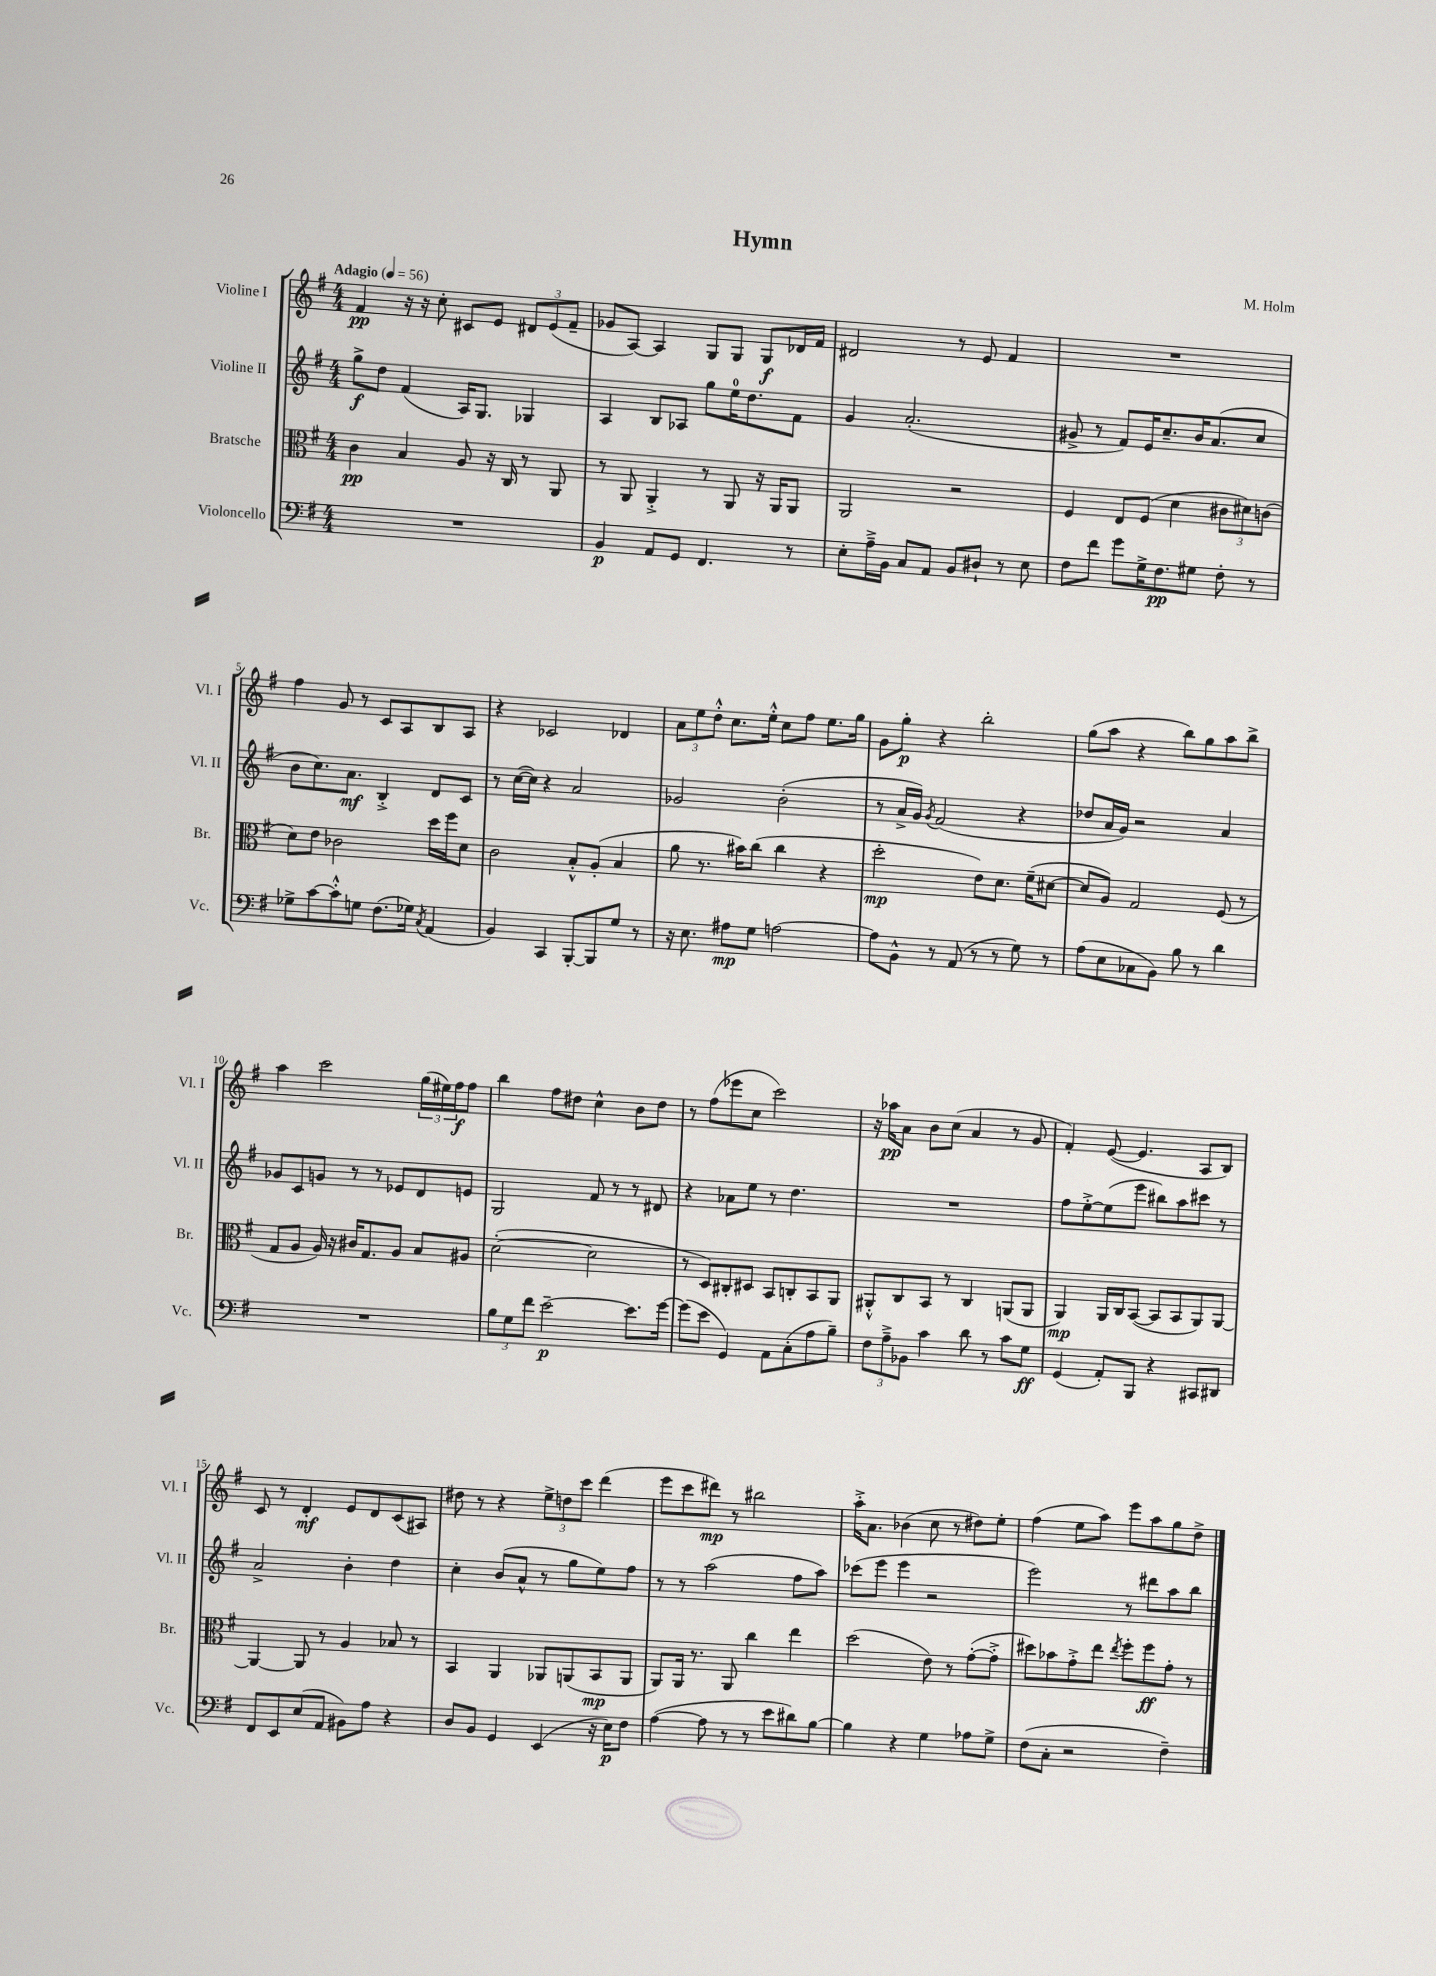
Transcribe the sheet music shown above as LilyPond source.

\header { title = "Hymn" composer = "M. Holm" }
<<
\new StaffGroup <<
\new Staff = "s0" \with { instrumentName = "Violine I" shortInstrumentName = "Vl. I" } {
    \clef treble \key g \major \numericTimeSignature \time 4/4 \tempo "Adagio" 4 = 56
    fis'4\pp r16 r16 c''8-. cis'8 e'8 \tuplet 3/2 { dis'8 e'8( fis'8-- } |
    ges'8 a8~) a4 g8 g8 g8\f des'16 fis'16 |
    dis'2 r8 e'8 fis'4 |
    R1 |
    fis''4 g'8 r8 c'8 a8 b8 a8 |
    r4 ces'2 des'4 |
    \tuplet 3/2 { a'8 e''8 d''8-.-^ } c''8. e''16-.-^ c''8 fis''8 e''8. g''16 |
    g'8 g''8-.\p r4 b''2-. |
    g''8( a''8 r4 b''8) g''8 a''8 b''8-> |
    a''4 c'''2 \tuplet 3/2 { g''16( eis''16) fis''16\f } fis''8 |
    b''4 fis''8 dis''8 c''4-^ b'8 dis''8 |
    r8 fis''8( ees'''8 c''8 c'''2) |
    r16 aes''16\pp a'8 b'8 c''8( a'4 r8 g'8 |
    fis'4-.) e'8~( e'4. a8 b8) |
    c'8 r8 d'4-.\mf e'8 d'8 c'8( ais8) |
    dis''8 r8 r4 \tuplet 3/2 { e''8-> d''8 c'''8 } d'''4( |
    e'''8 c'''8 dis'''8\mp) r8 bis''2 |
    a''16-.-> a'8. bes'4( c''8 r8 dis''8) e''8-. |
    fis''4( e''8 a''8) e'''8 a''8 g''8 d''8-> \bar "|." |
}
\new Staff = "s1" \with { instrumentName = "Violine II" shortInstrumentName = "Vl. II" } {
    \clef treble \key g \major \numericTimeSignature \time 4/4
    g''8->\f d''8 fis'4( a16) g8. ges4 |
    a4 b8 aes8 g''8 e''16-0 d''8. fis'8 |
    g'4 a'2.-.( |
    gis'8-> r8 fis'8) e'16 c''8.-- b'16 a'8.( c''8 |
    b'8 c''8.) a'8.\mf b4-.-> d'8 c'8 |
    r8 c''16~( c''16) r4 a'2 |
    ges'2 b'2-.( |
    r8 a'16-> g'16) \acciaccatura { g'8 } fis'2( r4 |
    des''8 a'16 g'16) r2 a'4 |
    ges'8 c'8 g'8 r8 r8 ees'8 d'8 e'8 |
    g2 fis'8 r8 r8 dis'8 |
    r4 aes'8 e''8 r8 d''4. |
    R1 |
    fis''8 e''8~-.-> e''8( e'''8 bis''8) a''8 cis'''8 r8 |
    a'2-> b'4-. d''4 |
    c''4-. b'8( a'8-^ r8 g''8 e''8) fis''8 |
    r8 r8 a''2( fis''8 a''8) |
    ces'''8( e'''8 e'''4 r2 |
    e'''2) r8 dis'''8 a''8 b''8 \bar "|." |
}
\new Staff = "s2" \with { instrumentName = "Bratsche" shortInstrumentName = "Br." } {
    \clef alto \key g \major \numericTimeSignature \time 4/4
    c'4\pp b4 a8 r16 c16 r8 a,8 |
    r8 a,8 a,4-.-> r8 a,8 r16 a,16 a,8 |
    a,2 r2 |
    fis4 e8 fis8( d'4 \tuplet 3/2 { cis'8 dis'8) c'8( } |
    d'8) e'8 ces'2 d''16 fis''16 d'8 |
    c'2 b8-.-^ a8-.( b4 |
    a'8 r8. bis'16) c''8( c''4 r4 |
    d''2-.\mp e'8) d'8. fis'16--( dis'8~ |
    dis'8 a8) g2 fis8( r8 |
    g8 a8 a16) r16 cis'16 g8. a8 b8 ais8 |
    d'2~-.( d'2 |
    r8 d8) cis8-. dis8 b,8 c8-. b,8 a,8 |
    ais,8-.-^ c8 b,8 r8 c4 a,8( a,8 |
    a,4\mp) a,16 c16 b,8~( b,8 b,8 a,8) a,8~ |
    a,4~ a,8 r8 a4 bes8 r8 |
    b,4 a,4 aes,8 a,8( b,8\mp a,8 |
    a,8) a,16 r8. a,8 c''4 e''4 |
    d''2( e'8) r8 g'8~-.( g'8-.-> |
    dis''8) bes'8 g'8-.-> e''8 \acciaccatura { e''8 } fis''8-. fis''8\ff g'8-. r8 \bar "|." |
}
\new Staff = "s3" \with { instrumentName = "Violoncello" shortInstrumentName = "Vc." } {
    \clef bass \key g \major \numericTimeSignature \time 4/4
    R1 |
    b,4\p a,8 g,8 fis,4. r8 |
    e8-. a16---> b,16 c8 a,8 b,8 dis8-! r8 e8 |
    fis8 fis'8 g'8 g16-> fis8.\pp gis8 fis8-. r8 |
    ges8-> c'8~ c'8-.-^ g8 fis8.( ges16) \acciaccatura { c8 } a,4( |
    b,4) c,4 b,,8~-. b,,8 g8 r8 |
    r16 e8. ais8\mp g8 a2~ |
    a8 b,8-^ r8 a,8( r8 r8 g8) r8 |
    a8( e8 ces8 b,8) b8 r8 d'4 |
    R1 |
    \tuplet 3/2 { b8 g8 fis'8 } e'2~--\p e'8. g'16~ |
    g'8( e'8 g,4) a,8 c8-.( a8 b8--) |
    \tuplet 3/2 { fis8 a8---> bes,8 } c'4 d'8 r8 c'8 g8\ff |
    g,4( a,8-.) b,,8 r4 cis,8 dis,8 |
    fis,8 e,8 e8( a,8 bis,8) a8 r4 |
    d8 b,8 g,4 e,4( r16 e16\p) fis8 |
    a4~( a8 r8 r8 e'8 dis'8) b8~ |
    b4 r4 g4 aes8 g8-> |
    fis8( c8-. r2 fis4--) \bar "|." |
}
>>
>>
